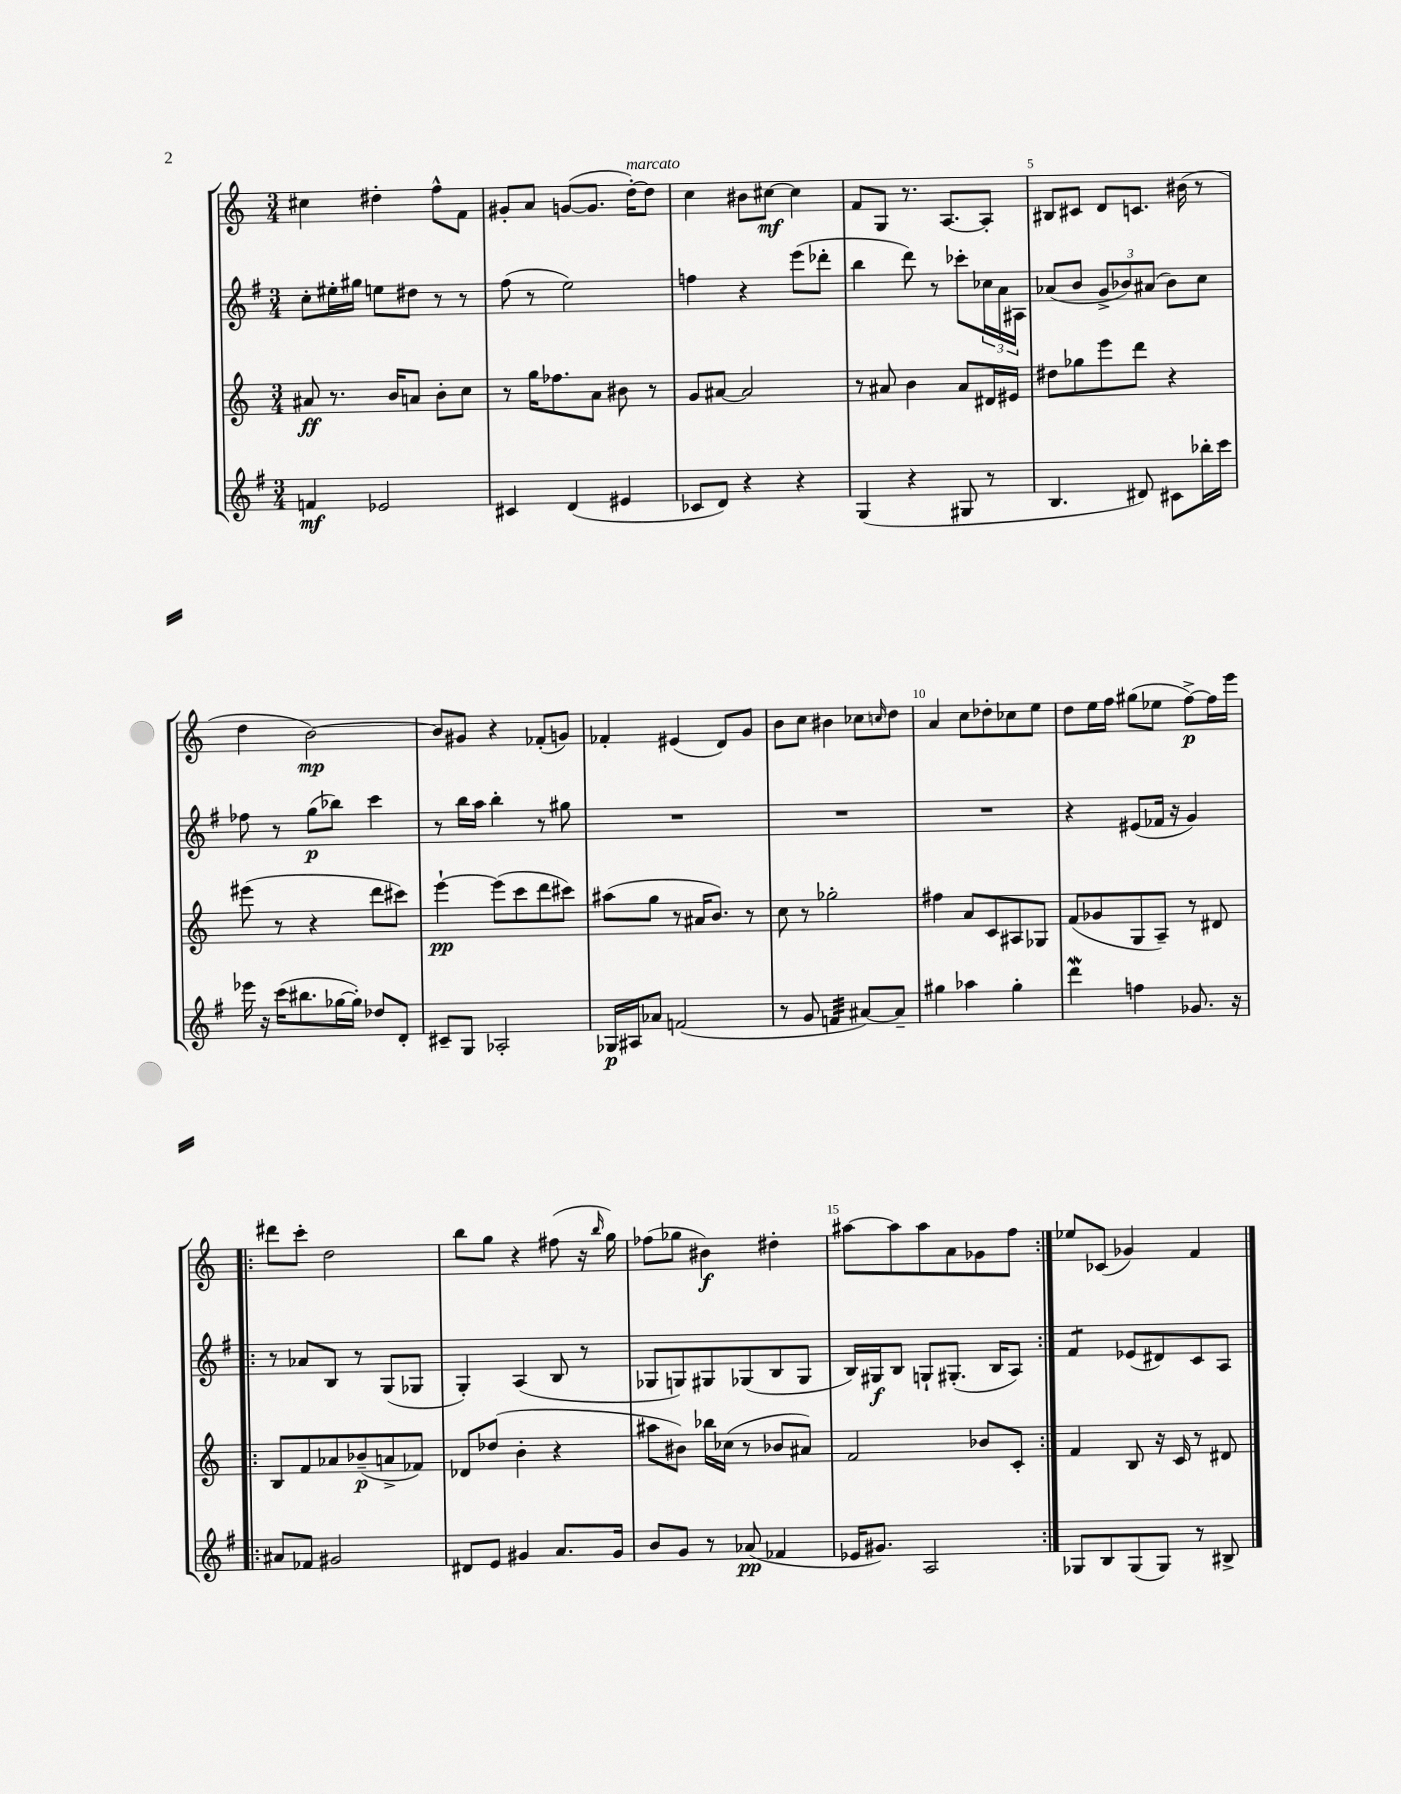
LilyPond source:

<<
\new StaffGroup <<
\new Staff = "s0" {
    \clef treble \key c \major \numericTimeSignature \time 3/4
    cis''4 dis''4-. f''8-^ f'8 |
    gis'8-. a'8 g'8~( g'8. d''16~-.^\markup { \italic "marcato" }) d''8 |
    c''4 bis'8 cis''8~\mf cis''4 |
    f'8 g8 r8. a8.~ a8-. |
    bis8 cis'8 d'8 c'8. bis'16( r8 |
    d''4 b'2~\mp) |
    b'8 gis'8 r4 fes'8-.( g'8) |
    fes'4-. eis'4( d'8) g'8 |
    b'8 c''8 bis'4 ces''8 \grace { c''16 } d''8 |
    a'4 c''8 des''8-. ces''8 e''8 |
    d''8 e''16 f''16 gis''8( ees''8 f''8~->\p) f''16 e'''16 |
    \repeat volta 2 { dis'''8 c'''8-. d''2 |
    b''8 g''8 r4 fis''8( r16 \grace { b''16 } g''16) |
    fes''8( ges''8 bis'4\f) dis''4-. |
    ais''8~ ais''8 ais''8 a'8 ges'8 f''8 | }
    ees''8 ces'8( ges'4) f'4 \bar "|." |
}
\new Staff = "s1" {
    \clef treble \key g \major \numericTimeSignature \time 3/4
    c''8-. eis''16-. gis''16 e''8 dis''8 r8 r8 |
    fis''8( r8 e''2) |
    f''4 r4 e'''8( des'''8-. |
    b''4 d'''8) r8 ces'''8-. \tuplet 3/2 { ces''16 a'16 ais16 } |
    aes'8( b'8 \tuplet 3/2 { g'8-> bes'8) ais'8( } bes'8) c''8 |
    fes''8 r8 g''8\p( bes''8) c'''4 |
    r8 b''16 a''16 b''4-. r8 gis''8 |
    R2. |
    R2. |
    R2. |
    r4 eis'8( fes'16 r16 g'4) |
    \repeat volta 2 { r8 aes'8 b8 r8 g8( ges8 |
    g4-.) a4( b8 r8 |
    ges8 g8) gis8 ges8( b8 ges8 |
    b16) gis16\f b8 g8-! gis8.-.( b16 a8) | }
    fis'4:8 ees'8( dis'8) c'8 a8 \bar "|." |
}
\new Staff = "s2" {
    \clef treble \key c \major \numericTimeSignature \time 3/4
    ais'8\ff r8. b'16 a'8 b'8-. c''8 |
    r8 g''16 fes''8. a'8 bis'8 r8 |
    g'8 ais'8~ ais'2 |
    r8 ais'8 b'4 ais'8 dis'16 eis'16 |
    dis''8 ges''8 e'''8 d'''8 r4 |
    eis'''8( r8 r4 d'''8 cis'''8) |
    e'''4~-!\pp e'''8( c'''8 d'''8 cis'''8) |
    ais''8( g''8 r8 ais'16 b'8.) r8 |
    c''8 r8 ges''2-. |
    fis''4 a'8 c'8 ais8 ges8 |
    f'8( ges'8 g8 a8--) r8 dis'8 |
    \repeat volta 2 { b8 f'8 aes'8 bes'8--\p( a'8-> fes'8) |
    des'8 des''8( b'4-. r4 |
    ais''8 bis'8) bes''16 ces''16( r8 bes'8 ais'8) |
    f'2 bes'8 c'8-. | }
    f'4 b8 r16 c'16 r8 dis'8 \bar "|." |
}
\new Staff = "s3" {
    \clef treble \key g \major \numericTimeSignature \time 3/4
    f'4\mf ees'2 |
    cis'4 d'4( eis'4 |
    ces'8 d'8) r4 r4 |
    g4( r4 gis8 r8 |
    b4. dis'8) cis'8 bes''16-. c'''16 |
    ees'''16 r16 c'''16( bis''8. ges''16~ ges''16-.) des''8 d'8-. |
    cis'8-- g8 aes2-. |
    ges16\p ais16 aes'8 f'2( |
    r8 g'8 f'4:32 ais'8~) ais'8-- |
    gis''4 aes''4 gis''4-. |
    d'''4\mordent f''4 ges'8. r16 |
    \repeat volta 2 { ais'8 fes'8 gis'2 |
    dis'8 e'8 gis'4 a'8. gis'16 |
    b'8 g'8 r8 aes'8\pp( fes'4 |
    ees'16 gis'8.) a2 | }
    ges8 b8 ges8( ges8) r8 bis8-> \bar "|." |
}
>>
>>
\layout { \context { \Score \override BarNumber.break-visibility = ##(#f #t #t) barNumberVisibility = #(every-nth-bar-number-visible 5) } }
